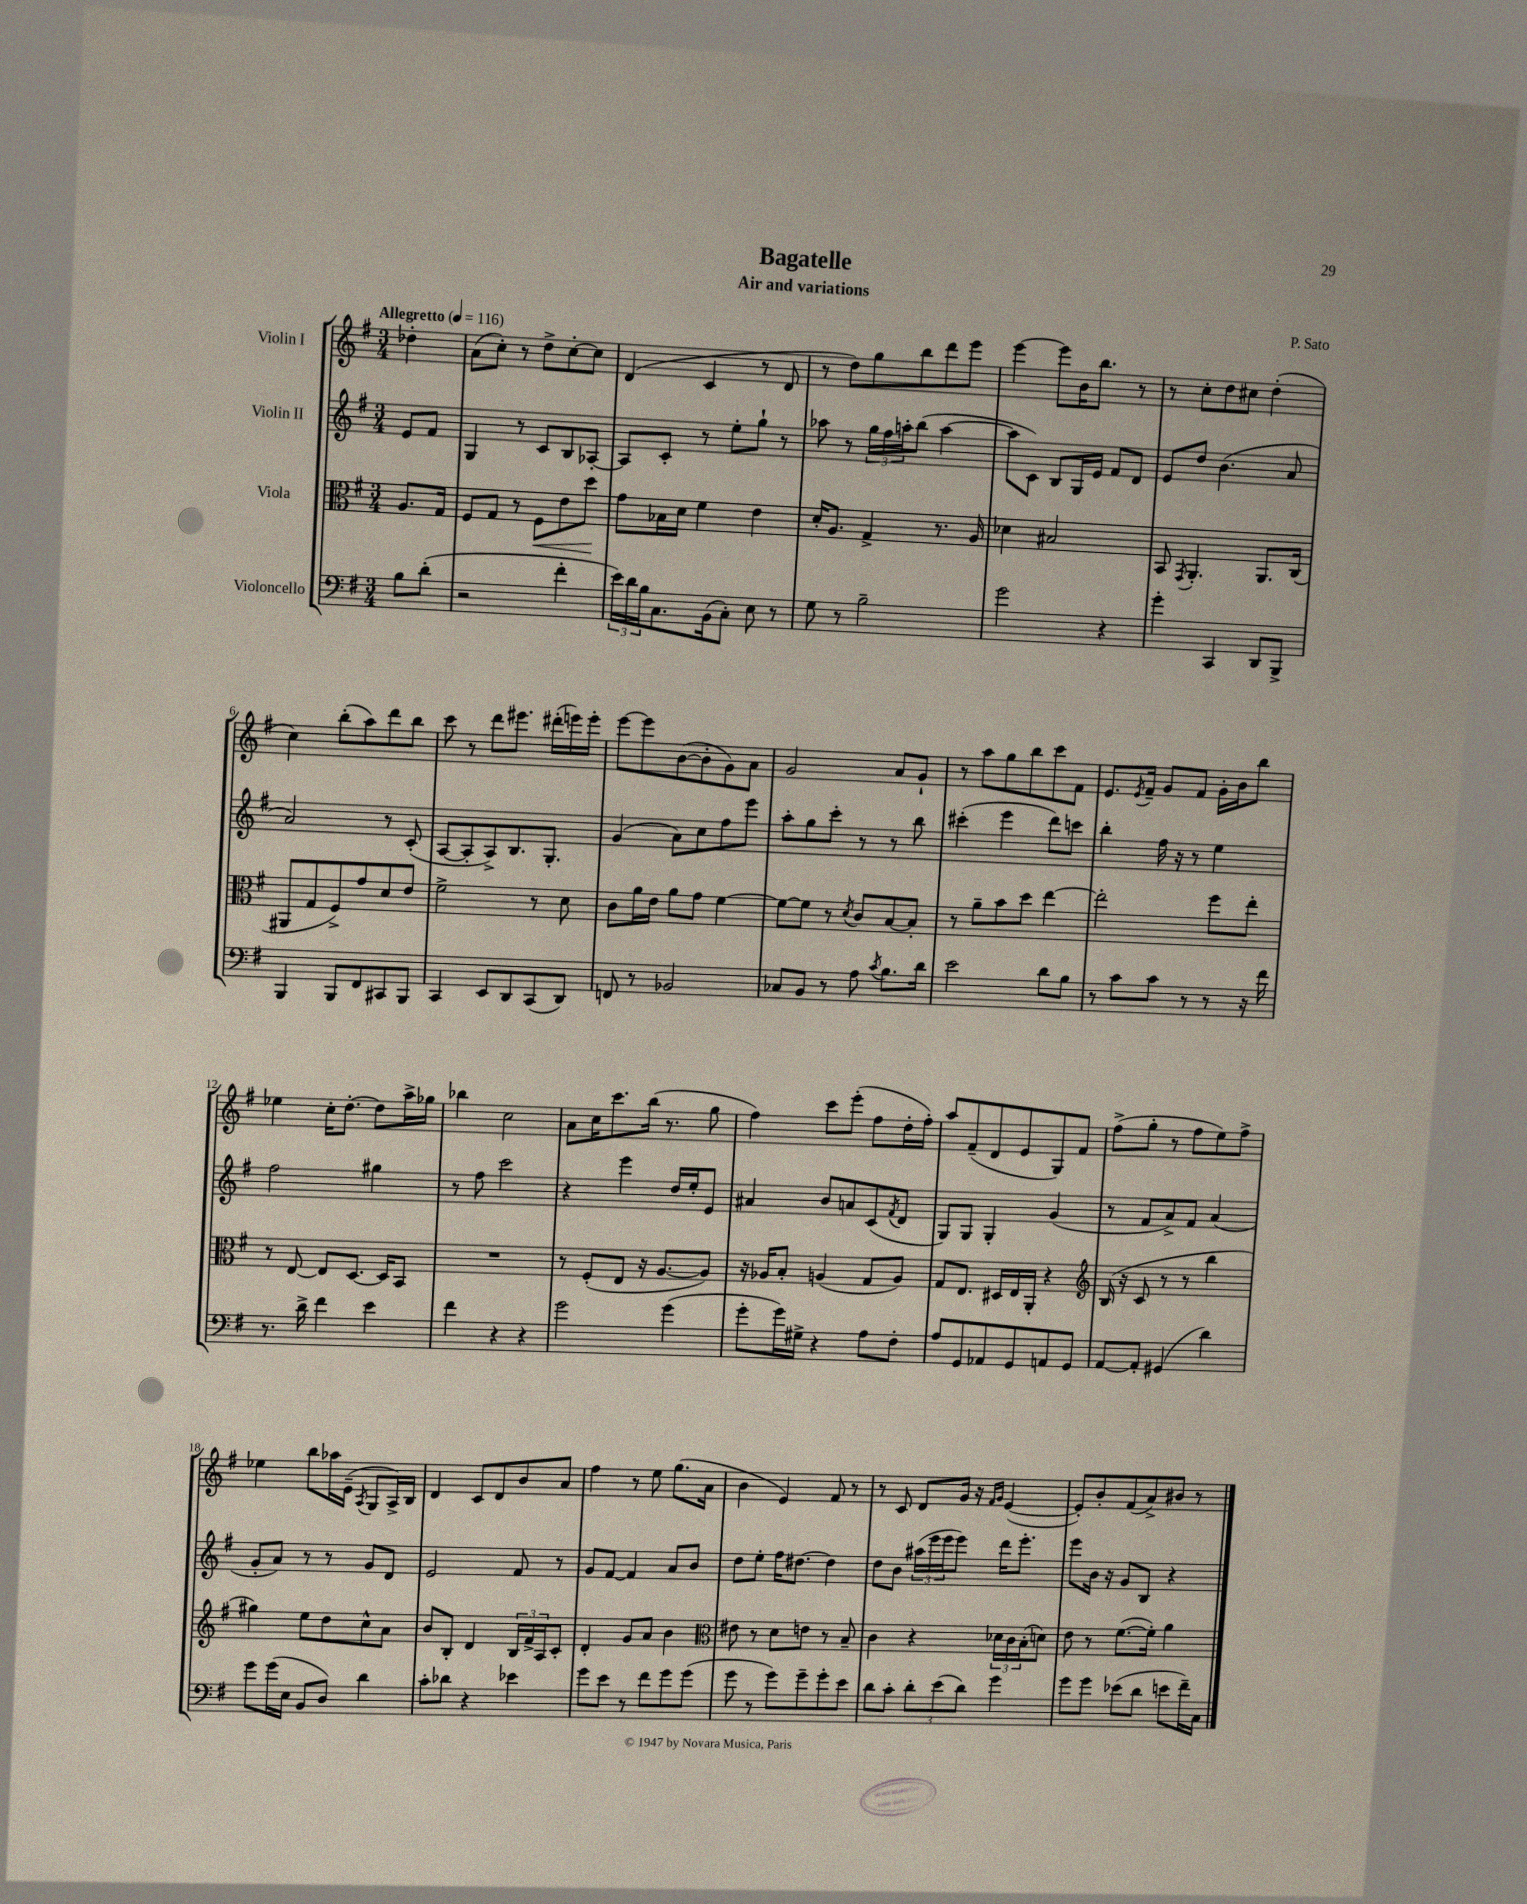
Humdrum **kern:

**kern	**kern	**kern	**kern
*staff4	*staff3	*staff2	*staff1
*clefF4	*clefC3	*clefG2	*clefG2
*k[f#]	*k[f#]	*k[f#]	*k[f#]
*M3/4	*M3/4	*M3/4	*M3/4
*MM116	*MM116	*MM116	*MM116
8B	8.A	8e	4dd-'
(8d'	.	8f#	.
.	16G	.	.
=	=	=	=
2r	8F#	4G	(8a
.	8G	.	8cc')
.	8r	8r	8r
.	8F#	8c	8dd^
4f#'	8e	8B	[8cc'
.	8dd	[8A-'	8cc]
=	=	=	=
24e)	8g	8A-]	(4d
24d	.	.	.
24B	.	.	.
8.C	16B-	8c'	.
.	16d	.	.
.	4f#	8r	4c
(16BB	.	.	.
8C')	.	8ee'	.
8E	4e	8gg`	8r
8r	.	8r	8d
=	=	=	=
8G	16d'	8aa-	8r
.	8.A	.	.
8r	.	8r	8dd)
2B~	4G^	24gg	8gg
.	.	24ff#	.
.	.	24aa'	.
.	.	(8bb	8bb
.	8.r	[4aa	8ddd
.	.	.	8eee
.	16A	.	.
=	=	=	=
2g	4d-	8aa]	[4eee
.	.	8c)	.
.	2B#	8B	8eee]
.	.	16G	16b
.	.	16e	8.bb
4r	.	8f#	.
.	.	8d	8r
=	=	=	=
4g'	8BB	8e	8r
.	8qGG	.	.
.	4.AA'	8dd	8cc'
4CC	.	(4.b	8dd
.	.	.	8cc#
8DD	8.AA	.	(4dd'
8BBB^	.	8a	.
.	(16C	.	.
=	=	=	=
4BBB	8AA#	2a)	4cc)
.	8G	.	.
8BBB	8F#^)	.	(8bb'
8FF#	8g	.	8aa)
8CC#	8d	8r	8ddd
8BBB	8e	(8c'	8bb
=	=	=	=
4CC	2f#^	[8A	8ccc
.	.	8A']	8r
8EE	.	8A^)	8ddd
8DD	.	8.B	8.eee#
(8CC	8r	.	.
.	.	8.G'	(16ddd#'
8DD)	8d	.	16eee)
.	.	.	16eee'
=	=	=	=
8FF	8c	(4g	[8eee
8r	16a	.	8eee]
.	16e	.	.
2BB-	8a	8a)	([8b
.	8g	8cc	8b']
.	[4f#	8ff#	8g)
.	.	8eee	8a
=	=	=	=
8C-	8f#_	8aa'	2g
8BB	8f#]	8gg	.
8r	8r	8ccc'	.
.	8qd	.	.
8A	8c	8r	.
8qc	.	.	.
8.B	[8B	8r	8a
.	8B']	8bb	8g`
16d	.	.	.
=	=	=	=
2e	8r	(4ccc#'	8r
.	8a~	.	8aa
.	8b	4eee	8gg
.	8dd	.	8bb
8d	[4ee	8ddd)	8ccc
8B	.	8ccc	8f#
=	=	=	=
8r	2ee']	4bb'	8.e
8c	.	.	.
.	.	.	8qe
.	.	.	16f#~
8c	.	16ff#	8g
.	.	16r	.
8r	.	8r	8f#
8r	8ff#	4ee	16g'
.	.	.	16b
16r	8ee'	.	8bb
16f#	.	.	.
=	=	=	=
8.r	8r	2ff#	4ee-
.	[8E	.	.
16d^	.	.	.
4f#	8E]	.	16cc'
.	.	.	[8.dd'
.	[8.D	.	.
4e	.	4gg#	8dd]
.	16D]	.	.
.	8BB	.	16aa^
.	.	.	16gg-
=	=	=	=
4f#	2.r	8r	4bb-
.	.	8ff#	.
4r	.	2ccc	2cc
4r	.	.	.
=	=	=	=
2g	8r	4r	8a
.	(8F#'	.	16cc
.	.	.	8.ccc
.	8E	4eee	.
.	16r	.	(16bb
.	[8.A	.	8.r
(4g	.	16dd	.
.	.	16ee'	.
.	8A])	8e	8gg
=	=	=	=
8g'	16r	4a#	4ff#)
.	16A-	.	.
16g)	8B'	.	.
16G#^	.	.	.
4r	(4A	8b	8ccc
.	.	8a	(8eee'
8A	8G	(8c	8ff#
.	.	8qf#	.
8F#'	8A)	8d	16dd'
.	.	.	16ff#')
=	=	=	=
8A	8G	8G)	8aa
8GG	8.E	8G	(8f#~
8AA-	.	4G'	8d
.	16D#	.	.
8GG	16E	.	8e
.	16AA'	.	.
8AA	4r	(4g	8G)
8GG	.	.	8f#
=	=	=	=
*	*clefG2	*	*
[8AA	(16B	8r	(8ff#^
.	16r	.	.
8AA']	8c	8f#	8gg'
(4GG#	8r	8a^)	8r
.	8r	8f#	8ff#
4d)	4bb	(4a	8ee)
.	.	.	8ff#^
=	=	=	=
8g	4gg#)	8g'	4ee-
(16g	.	8a)	.
16E	.	.	.
8BB	8ee	8r	8bb
8D)	8dd	8r	16aa-
.	.	.	(16e~
.	.	.	8qA
4d	8cc^^	8g	8G
.	8a	8d	16A^)
.	.	.	16B
=	=	=	=
8c'	8b	2e	4d
8d-	8B'	.	.
4r	4d	.	8c
.	.	.	8d
4e-	24B	8f#	8b
.	24f#^	.	.
.	24A	.	.
.	8c'	8r	8a
=	=	=	=
8g	4d'	8g	4ff#
8e	.	[8f#	.
8r	8g	4f#]	8r
8f#	8a	.	8ee
8g	4b	8a	(8.gg
(8g	.	8b	.
.	.	.	16a
=	=	=	=
*	*clefC3	*	*
8g	8e#	8dd	4b
8r	8r	8ee'	.
8g)	8d	16ff#	4e)
.	.	[8.dd#	.
8g~	8e	.	.
8g'	8r	4dd#]	8f#
8e	8B~	.	8r
=	=	=	=
8d	4c	8dd	8r
8c'	.	8b	8c
12d'	4r	(24aa#	8d
.	.	24eee	.
(12e	.	24eee	.
.	.	8eee)	16g
12d)	.	.	.
.	.	.	16r
.	.	.	16qqf#
.	.	.	16qqg
4g	24d-	16ddd	([4e
.	24c	.	.
.	.	8.eee'	.
.	(24B'	.	.
.	8d)	.	.
=	=	=	=
8g	8e	8eee	8e'])
8g	8r	16b	8b'
.	.	16r	.
(8e-	([8.f#	8g	(8f#
8d	.	8B	8a^)
.	16f#'])	.	.
8e	4a	4r	8b#
16f#~)	.	.	8r
16C	.	.	.
==	==	==	==
*-	*-	*-	*-
